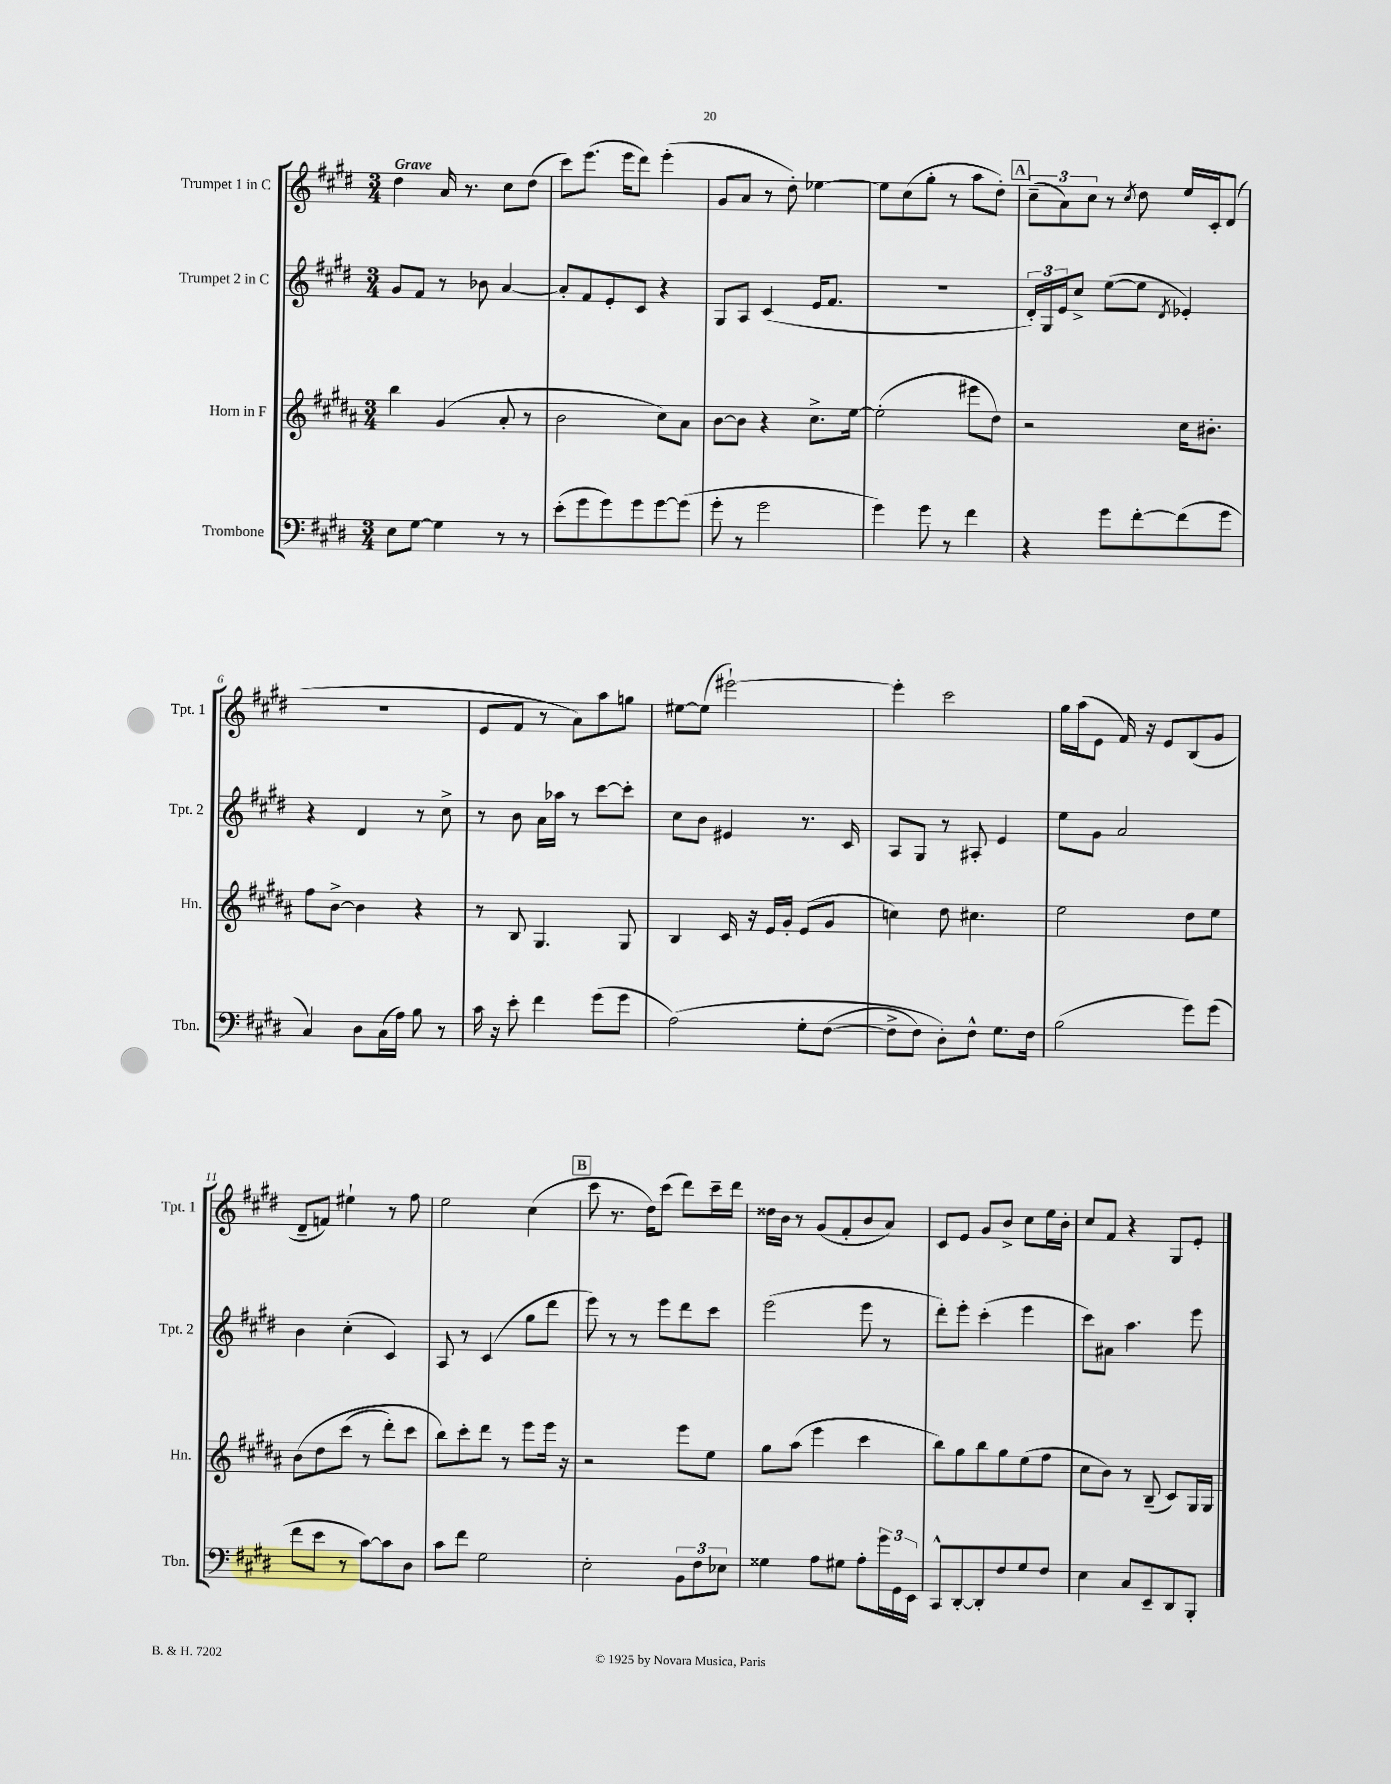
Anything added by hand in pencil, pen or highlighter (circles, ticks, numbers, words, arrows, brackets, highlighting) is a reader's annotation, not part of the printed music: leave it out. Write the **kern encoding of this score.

**kern	**kern	**kern	**kern
*part4	*part3	*part2	*part1
*staff4	*staff3	*staff2	*staff1
*I"Trombone	*I"Horn in F	*I"Trumpet 2 in C	*I"Trumpet 1 in C
*I'Tbn.	*I'Hn.	*I'Tpt. 2	*I'Tpt. 1
*clefF4	*clefG2	*clefG2	*clefG2
*k[f#c#g#d#]	*k[f#c#g#d#a#]	*k[f#c#g#d#]	*k[f#c#g#d#]
*M3/4	*M3/4	*M3/4	*M3/4
=1	=1	=1	=1
!	!	!	!LO:TX:a:B:t=Grave
8E\L	4bb\	8g#/L	4dd#\
[8G#\J	.	8f#/J	.
4G#\]	(4g#/	8r	16a/
.	.	.	8.r
.	.	8b-X\	.
8r	8a#'/	[4a/	8cc#\L
8r	8r	.	(8dd#\J
=2	=2	=2	=2
(8e'\L	2b\	8a'/L]	8ccc#\L)
8g#\	.	8f#/	(8.eee\J
8g#\)	.	8e'/	.
.	.	.	16eee\KL
8g#\	.	8c#/J	8ddd#\J)
[8g#\	8cc#\L)	4r	(4eee'\
(8g#\J]	8a#\J	.	.
=3	=3	=3	=3
8g#'\	[8b\L	8G#/L	8g#/L
8r	8b\J]	8A/J	8a/J
2g#\	4r	(4c#/	8r
.	.	.	8dd#'\)
.	8.cc#^\L	16e/KL	[4ee-X\
.	.	8.f#/J	.
.	[16ee\Jk	.	.
=4	=4	=4	=4
4g#\)	(2ee'\]	2.r	8ee-\L]
.	.	.	(8cc#\
8g#\	.	.	8gg#'\J
8r	.	.	8r
4f#\	8eee#X\L	.	8aa\L
.	8dd#\J)	.	8dd#'\J)
!!LO:REH:place=s1:t=A
=5	=5	=5	=5
4r	2r	24d#'/LL)	(12cc#~\L
.	.	24G#/	.
.	.	24e/J	12a\)
.	.	8cc#^/J	.
.	.	.	12cc#\J
8g#\L	.	([8ee\L	8r
.	.	.	8qcc#/
[8f#'\	.	8ee\J]	8dd#\
.	.	8qd#/	.
(8f#\]	16cc#\KL	4e-X'/)	16ee/LL
.	8.b#X'\J	.	16c#'/J
8g#\J	.	.	(8d#/J
!!LO:LB:g=z
=6	=6	=6	=6
4C#/)	8ff#\L	4r	2.r
.	[8b^\J	.	.
8D#\L	4b\]	4d#/	.
(16C#\L	.	.	.
16A\JJ)	.	.	.
8B\	4r	8r	.
8r	.	8cc#^\	.
=7	=7	=7	=7
16c#\	8r	8r	8e/L
16r	.	.	.
8e'\	8B/	8b\	8f#/J
4f#\	4.G#/	16a\LL	8r
.	.	16aa-X\JJ	.
.	.	8r	8a\L)
(8g#\L	.	[8ccc#\L	8aa\
8g#\J	8G#/	8ccc#'\J]	8ggn\J
=8	=8	=8	=8
(2A\)	4B/	8cc#\L	[8ee#X\L
.	.	8b\J	(8ee#\J]
.	16c#/	4e#X/	[2eee#X`\)
.	16r	.	.
.	16e/LL	.	.
.	16g#'/JJ	.	.
8G#'\L	(8e/L	8.r	.
([8F#\J	8g#/J	.	.
.	.	16c#/	.
=9	=9	=9	=9
8F#^\L]	4ccn\)	8A/L	4eee#'\]
8F#\J)	.	8G#/J	.
8D#'\L)	8dd#\	8r	2ccc#\
8F#^^\J	4.cc#X\	8A#X'/	.
8.G#\L	.	4e/	.
16F#\Jk	.	.	.
=10	=10	=10	=10
(2B\	2ee\	8ee\L	16gg#\LL
.	.	.	(16aa\J
.	.	8g#\J	8e\J
.	.	2a/	16f#/)
.	.	.	16r
.	.	.	8e/L
8g#\L)	8dd#\L	.	(8B/
(8g#\J	8ee\J	.	8g#/J
!!LO:LB:g=z
=11	=11	=11	=11
8f#\L	(8b\L	4b\	8d#~/L
8e\J	8dd#\	.	8fn/J)
8r	(8ccc#\J	(4cc#'\	4ee#X`\
[8c#\L)	8r	.	.
8c#\]	8ddd#'\L)	4c#/)	8r
8D#\J	8ccc#\J	.	8ff#\
=12	=12	=12	=12
8c#\L	8bb\L)	8A/	2ee\
8f#\J	8ccc#'\	8r	.
2G#\	8ddd#\J	(4c#/	.
.	8r	.	.
.	8eee\L	8gg#\L	(4cc#\
.	16eee\Jk	8ddd#\J	.
.	16r	.	.
!!LO:REH:place=s1:t=B
=13	=13	=13	=13
2E'\	2r	8eee\)	8ccc#\
.	.	8r	8.r
.	.	8r	.
.	.	.	16dd#\KL)
.	.	8eee\L	(8ccc#\J
12BB\L	8eee\L	8ddd#\	8ddd#\L)
12F#\	.	.	.
.	8ee\J	8ccc#\J	16ccc#~\L
12E-X\J	.	.	.
.	.	.	16ddd#\JJ
=14	=14	=14	=14
4G##X\	8gg#\L	(2eee\	16dd##X\LL
.	.	.	16b\JJ
.	(8aa#\J	.	8r
8A\L	4eee\	.	(8g#/L
8G#X\J	.	.	8f#'/
8A'\L	4ccc#\	8eee\	8b/
24g#\L	.	8r	8a/J)
24GG#\	.	.	.
24EE\JJ	.	.	.
=15	=15	=15	=15
8CC#^^/L	8bb\L)	8ddd#'\L)	8c#/L
[8DD#'/	8gg#\	8eee'\J	8e/J
8DD#'/]	8bb\	(4ccc#'\	8g#/L
8F#/	8gg#\	.	8b^/J
8G#/	(8ee\	4eee\	8cc#\L
8F#/J	8ff#\J	.	16ee\L
.	.	.	16b'\JJ
=16	=16	=16	=16
4E\	8cc#\L	8ccc#\L)	8cc#/L
.	8b\J)	8a#X\J	8f#/J
8C#/L	8r	4.aa\	4r
8EE~/	(8B~/	.	.
8DD#/	8c#/L)	.	8G#/L
8BBB'/J	16G#/L	8eee\	8e'/J
.	16G#/JJ	.	.
==	==	==	==
*-	*-	*-	*-
